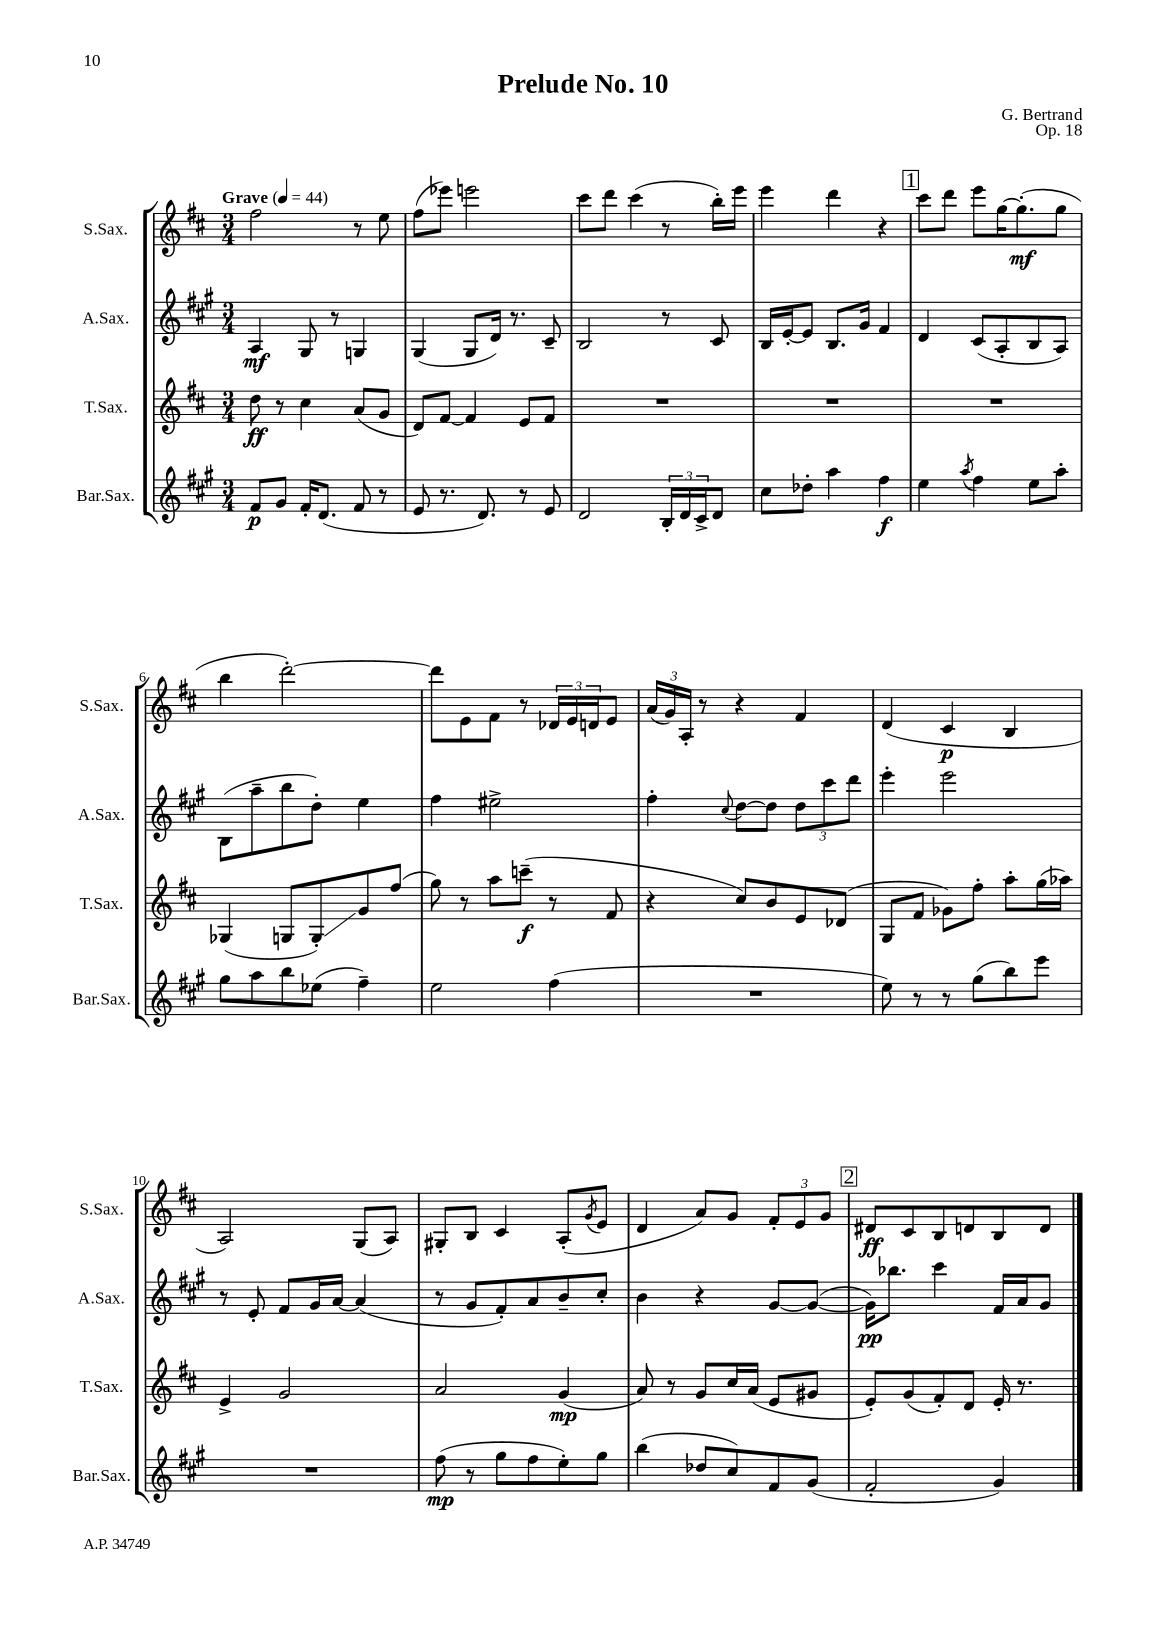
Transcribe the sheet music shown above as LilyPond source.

\header { title = "Prelude No. 10" composer = "G. Bertrand" opus = "Op. 18" }
<<
\new StaffGroup <<
\new Staff = "s0" \with { instrumentName = "S.Sax." shortInstrumentName = "S.Sax." } {
    \clef treble \key d \major \numericTimeSignature \time 3/4 \tempo "Grave" 4 = 44
    fis''2 r8 e''8 |
    fis''8( ees'''8) e'''2 |
    cis'''8 d'''8 cis'''4( r8 b''16-.) e'''16 |
    e'''4 d'''4 r4 |
    \mark \markup { \box "1" } cis'''8 d'''8 e'''8 g''16~ g''8.-.\mf( g''8 |
    b''4 d'''2~-.) |
    d'''8 e'8 fis'8 r8 \tuplet 3/2 { des'16 e'16 d'16 } e'8 |
    \tuplet 3/2 { a'16( g'16) a16-. } r8 r4 fis'4 |
    d'4( cis'4\p b4 |
    a2) g8( a8) |
    gis8-. b8 cis'4 a8-.( \acciaccatura { g'8 } e'8 |
    d'4 a'8) g'8 \tuplet 3/2 { fis'8-. e'8 g'8 } |
    \mark \markup { \box "2" } dis'8\ff cis'8 b8 d'8 b8 d'8 \bar "|." |
}
\new Staff = "s1" \with { instrumentName = "A.Sax." shortInstrumentName = "A.Sax." } {
    \clef treble \key a \major \numericTimeSignature \time 3/4
    a4\mf gis8 r8 g4 |
    gis4( gis8 d'16) r8. cis'8-- |
    b2 r8 cis'8 |
    b16 e'16~-. e'8 b8. gis'16 fis'4 |
    \mark \markup { \box "1" } d'4 cis'8( a8-. b8 a8) |
    b8( a''8-- b''8 d''8-.) e''4 |
    fis''4 eis''2-> |
    fis''4-. \appoggiatura { cis''8 } d''8~ d''8 \tuplet 3/2 { d''8 cis'''8 d'''8 } |
    e'''4-. e'''2 |
    r8 e'8-. fis'8 gis'16 a'16~ a'4( |
    r8 gis'8 fis'8-.) a'8 b'8-- cis''8-. |
    b'4 r4 gis'8~ gis'8~( |
    \mark \markup { \box "2" } gis'16\pp) bes''8. cis'''4 fis'16 a'16 gis'8 \bar "|." |
}
\new Staff = "s2" \with { instrumentName = "T.Sax." shortInstrumentName = "T.Sax." } {
    \clef treble \key d \major \numericTimeSignature \time 3/4
    d''8\ff r8 cis''4 a'8( g'8 |
    d'8) fis'8~ fis'4 e'8 fis'8 |
    R2. |
    R2. |
    \mark \markup { \box "1" } R2. |
    ges4( g8 g8-.\glissando) g'8 fis''8( |
    g''8) r8 a''8 c'''8--\f( r8 fis'8 |
    r4 cis''8) b'8 e'8 des'8( |
    g8 fis'8 ges'8) fis''8-. a''8-. g''16( aes''16) |
    e'4-> g'2 |
    a'2 g'4\mp( |
    a'8) r8 g'8 cis''16 a'16( e'8 gis'8 |
    \mark \markup { \box "2" } e'8-.) g'8( fis'8-.) d'8 e'16-. r8. \bar "|." |
}
\new Staff = "s3" \with { instrumentName = "Bar.Sax." shortInstrumentName = "Bar.Sax." } {
    \clef treble \key a \major \numericTimeSignature \time 3/4
    fis'8\p gis'8 fis'16-. d'8.( fis'8 r8 |
    e'8 r8. d'8.) r8 e'8 |
    d'2 \tuplet 3/2 { b16-. d'16 cis'16-> } d'8 |
    cis''8 des''8-. a''4 fis''4\f |
    \mark \markup { \box "1" } e''4 \acciaccatura { a''8 } fis''4 e''8 a''8-. |
    gis''8 a''8 b''8 ees''8( fis''4--) |
    e''2 fis''4( |
    R2. |
    e''8) r8 r8 gis''8( b''8) e'''8 |
    R2. |
    fis''8\mp( r8 gis''8 fis''8 e''8-.) gis''8 |
    b''4( des''8 cis''8) fis'8 gis'8( |
    \mark \markup { \box "2" } fis'2-. gis'4) \bar "|." |
}
>>
>>
